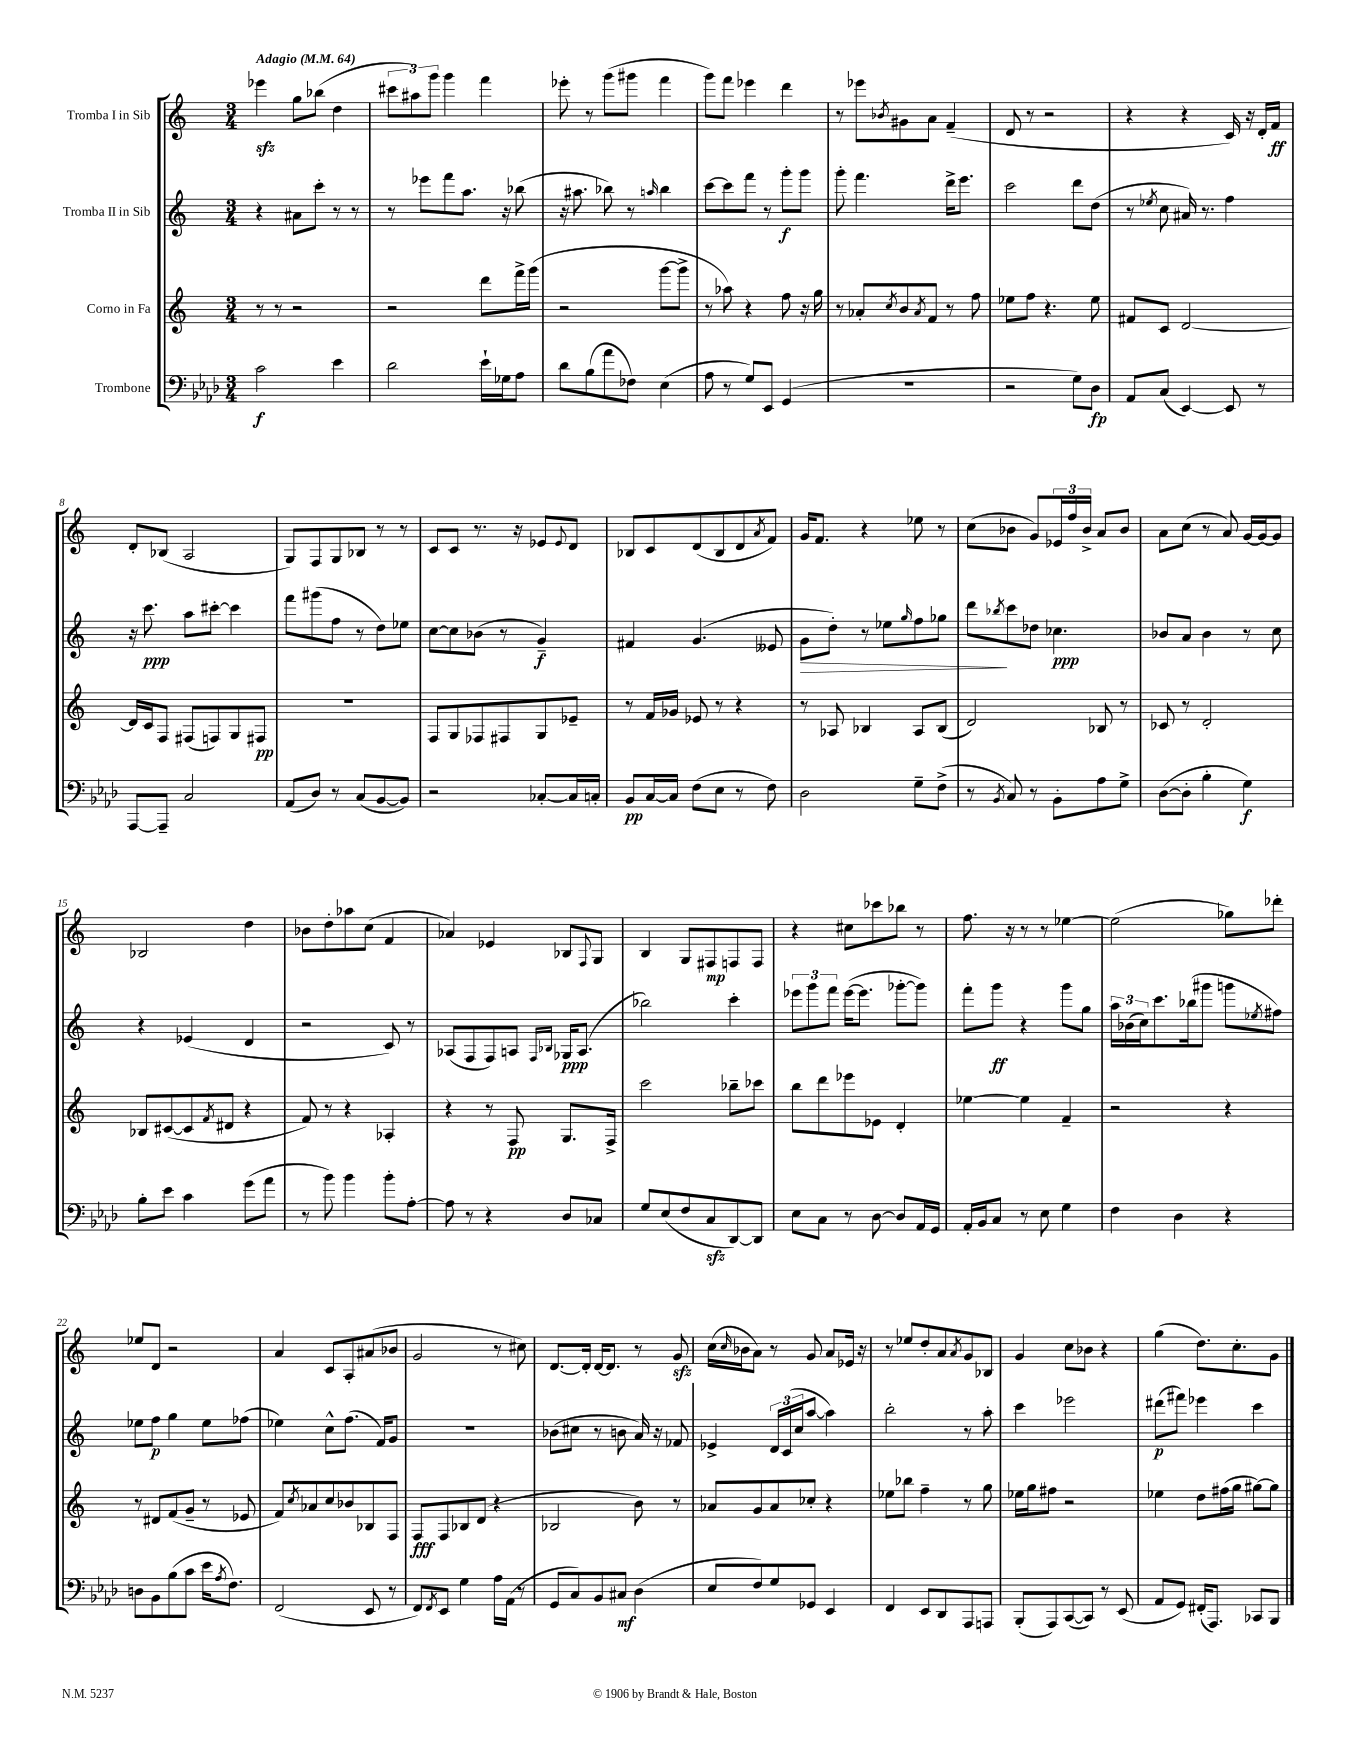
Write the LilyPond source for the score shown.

<<
\new StaffGroup <<
\new Staff = "s0" \with { instrumentName = "Tromba I in Sib" } {
    \clef treble \key c \major \numericTimeSignature \time 3/4 \tempo "Adagio" 4 = 64
    ees'''4\sfz g''8 bes''8( d''4 |
    \tuplet 3/2 { cis'''8 ais''8) g'''8 } g'''4 f'''4 |
    ees'''8-. r8 g'''8( gis'''8 f'''4 |
    g'''8) f'''8 ees'''4 d'''4 |
    r8 ees'''8 \acciaccatura { bes'8 } gis'8 a'8 f'4--( |
    d'8 r8 r2 |
    r4 r4 c'16) r16 d'16-. f'16\ff |
    d'8-. bes8( a2 |
    g8) f8 g8 bes8 r8 r8 |
    c'8 c'8 r8. r16 ees'8 \appoggiatura { ees'8 } d'8 |
    bes8 c'8 d'8( bes8 d'8 \acciaccatura { a'8 } f'8) |
    g'16 f'8. r4 ees''8 r8 |
    c''8( bes'8 g'8) \tuplet 3/2 { ees'16 f''16 bes'16-> } a'8 bes'8 |
    a'8 c''8( r8 a'8) g'16~ g'16~ g'8 |
    bes2 d''4 |
    bes'8 d''8-. aes''8 c''8( f'4 |
    aes'4) ees'4 bes8 \appoggiatura { f8 } g8 |
    b4 g8 fis8\mp f8 f8 |
    r4 cis''8 ces'''8 bes''8 r8 |
    f''8. r16 r8 r8 ees''4~ |
    ees''2( ges''8) des'''8-. |
    ees''8 d'8 r2 |
    a'4 c'8 a8-. ais'8( bes'8 |
    g'2 r8 cis''8) |
    d'8.~ d'16-. d'16~ d'8. r8 g'8\sfz |
    c''16( \grace { c''16 } bes'16 a'8) r8 g'8 a'8 ees'16 r16 |
    r8 ees''8 d''8-. a'8 \acciaccatura { a'8 } g'8 bes8 |
    g'4 c''8 bes'8 r4 |
    g''4( d''8.) c''8.-. g'8 \bar "|." |
}
\new Staff = "s1" \with { instrumentName = "Tromba II in Sib" } {
    \clef treble \key c \major \numericTimeSignature \time 3/4
    r4 ais'8 c'''8-. r8 r8 |
    r8 ees'''8 f'''8 a''8. r16 bes''8( |
    r16 ais''8. bes''8) r8 \grace { a''16 } bes''4 |
    c'''8~ c'''8 f'''8 r8 g'''8-.\f g'''8 |
    g'''8-. f'''4. d'''16-> e'''8. |
    c'''2 d'''8 d''8( |
    r8 \acciaccatura { ees''8 } c''8 ais'16) r8. f''4 |
    r16 c'''8.\ppp a''8 cis'''8~-. cis'''4 |
    f'''8 gis'''8( f''8 r8 d''8) ees''8 |
    c''8~ c''8 bes'8( r8 g'4--\f) |
    fis'4 g'4.( eeses'8 |
    g'8\> d''8-.) r8 ees''8 \grace { g''16 } f''8 ges''8 |
    d'''8\! \acciaccatura { bes''8 } c'''8 des''8 ces''4.\ppp |
    bes'8 a'8 bes'4 r8 c''8 |
    r4 ees'4( d'4 |
    r2 c'8) r8 |
    aes8( f8 f8) a8 \grace { f16 bes16 } ges16\ppp a8.( |
    bes''2) c'''4-. |
    \tuplet 3/2 { ees'''8 g'''8 f'''8 } ees'''16~( ees'''8. ges'''8~-. ges'''8) |
    f'''8-. g'''8\ff r4 g'''8 g''8 |
    \tuplet 3/2 { a''16 bes'16( c''16) } c'''8. bes''16( gis'''8 g'''8 \acciaccatura { ees''8 } fis''8) |
    ees''8 f''8\p g''4 ees''8 fes''8( |
    ees''4) c''8-^ f''8.( f'16) g'8 |
    R2. |
    bes'8( cis''8 r8 b'8 a'16) r16 fes'8 |
    ees'4-> \tuplet 3/2 { d'16 c'16( c''16 } a''8~ a''4) |
    b''2-. r8 a''8-. |
    c'''4 ees'''2 |
    dis'''8\p( fis'''8) ees'''4 c'''4 \bar "|." |
}
\new Staff = "s2" \with { instrumentName = "Corno in Fa" } {
    \clef treble \key c \major \numericTimeSignature \time 3/4
    r8 r8 r2 |
    r2 d'''8 f'''16-> g'''16( |
    r2 g'''8~ g'''8-> |
    r8 aes''8) r4 f''8 r16 g''16 |
    r8 aes'8-. \acciaccatura { c''8 } b'8 \acciaccatura { aes'8 } f'8 r8 f''8 |
    ees''8 f''8 r4. ees''8 |
    fis'8 c'8 d'2~ |
    d'16 c'16 f8 fis8( f8) g8 fis8\pp |
    R2. |
    f8 g8 fes8 fis8 g8 ees'8-- |
    r8 f'16 ges'16 ees'8 r8 r4 |
    r8 aes8 bes4 aes8 bes8( |
    d'2) bes8 r8 |
    ces'8 r8 d'2-. |
    bes8 cis'8~( cis'8 \acciaccatura { f'8 } dis'8 r4 |
    f'8) r8 r4 aes4-. |
    r4 r8 f8\pp g8. f16-> |
    c'''2 bes''8-- ces'''8 |
    b''8 d'''8 ees'''8 ees'8 d'4-. |
    ees''4~ ees''4 f'4-- |
    r2 r4 |
    r8 dis'8 f'8( g'8-- r8 ees'8 |
    f'8) \acciaccatura { c''8 } aes'8 c''8 bes'8 bes8 f8 |
    f8\fff f8 bes8 d'8( r4 |
    bes2 b'8) r8 |
    aes'8 g'8 aes'8 ces''8-. r4 |
    ees''8 bes''8 f''4-- r8 g''8 |
    ees''16 g''16 fis''8 r2 |
    ees''4 d''8 fis''16( g''16 gis''8~) gis''8 \bar "|." |
}
\new Staff = "s3" \with { instrumentName = "Trombone" } {
    \clef bass \key aes \major \numericTimeSignature \time 3/4
    c'2\f ees'4 |
    des'2 ees'16-! ges16 aes8 |
    des'8 bes8( aes'8 fes8) ees4( |
    aes8 r8 g8) ees,8 g,4( |
    R2. |
    r2 g8) des8\fp |
    aes,8 c8( ees,4~) ees,8 r8 |
    aes,,8~ aes,,8-- c2 |
    aes,8( des8) r8 c8( bes,8~ bes,8) |
    r2 ces8~-. ces16 c16-. |
    bes,8\pp c16~ c16 f8( ees8 r8 f8) |
    des2 g8-- f8->( |
    r8 \acciaccatura { bes,8 } c8) r8 bes,8-. aes8 g8-> |
    des8~( des8-. bes4-. g4\f) |
    bes8-. ees'8 c'4 g'8( aes'8 |
    r8 bes'8) bes'4 bes'8-. aes8~-. |
    aes8 r8 r4 des8 ces8 |
    g8 ees8( f8 c8\sfz des,8~) des,8 |
    ees8 c8 r8 des8~ des8 aes,16 g,16 |
    aes,16-. bes,16 c8 r8 ees8 g4 |
    f4 des4 r4 |
    d8 bes,8 bes8( c'8 ees'16 \acciaccatura { aes8 } f8.) |
    f,2( ees,8 r8 |
    f,8) \acciaccatura { f,8 } ees,8 g4 aes16 aes,16( r8 |
    g,8 c8) bes,8 cis8\mf des4( |
    ees8 f8) g8 ges,8 ees,4 |
    f,4 ees,8 des,8 aes,,8 a,,8 |
    bes,,8-.( aes,,8) c,8~( c,8) r8 ees,8( |
    aes,8 g,8) fis,16-.( aes,,8.) ces,8 bes,,8 \bar "|." |
}
>>
>>
